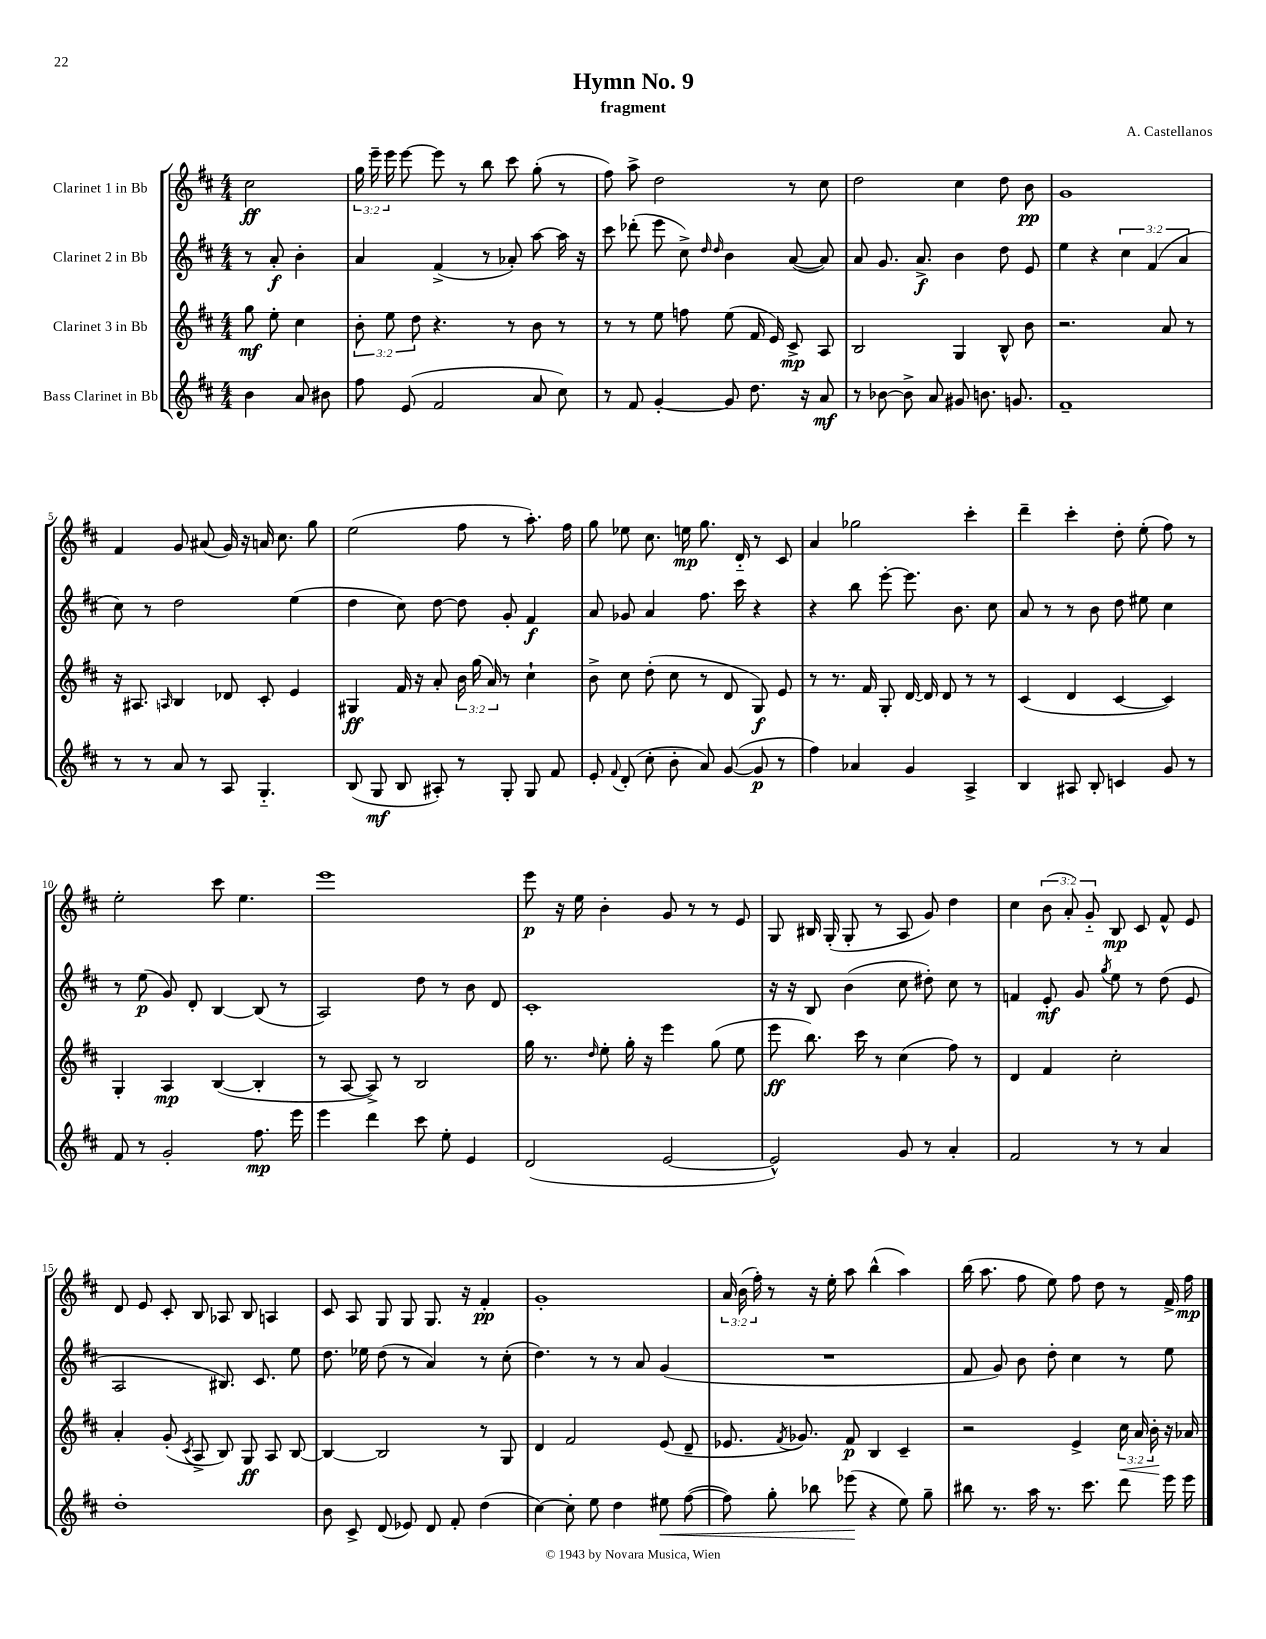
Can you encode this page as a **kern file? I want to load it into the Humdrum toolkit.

**kern	**kern	**kern	**kern
*staff4	*staff3	*staff2	*staff1
*clefG2	*clefG2	*clefG2	*clefG2
*k[f#c#]	*k[f#c#]	*k[f#c#]	*k[f#c#]
*M4/4	*M4/4	*M4/4	*M4/4
4b\	8gg\	8r	2cc#\
.	8ee'\	8a'/	.
8a/	4cc#\	4b'\	.
8b#\	.	.	.
=	=	=	=
8ff#\	12b'\	4a/	24gg\
.	.	.	24eee~\
.	12ee\	.	24eee\
(8e/	.	.	[8eee\
.	12dd\	.	.
2f#/	4.r	(4f#^/	8eee\]
.	.	.	8r
.	.	8r	8bb\
.	8r	8a-'/)	8ccc#\
8a/	8b\	[8aa\	(8gg'\
8cc#\)	8r	16aa\]	8r
.	.	16r	.
=	=	=	=
8r	8r	8ccc#\	8ff#\)
8f#/	8r	(8ddd-'\	8aa^\
[4g'/	8ee\	8eee\	2dd\
.	8ff\	8cc#^\)	.
.	.	16qqdd/	.
.	.	16qqdd/	.
8g/]	(8ee\	4b\	.
8.dd\	16f#/	.	.
.	16e/)	.	.
.	8c#^/	([8a/	8r
16r	.	.	.
8a/	8A/	8a/])	8cc#\
=	=	=	=
8r	2B/	8a/	2dd\
[8b-\	.	8.g/	.
8b-^\]	.	.	.
.	.	8.a^/	.
8a/	.	.	.
8g#/	4G/	4b\	4cc#\
8.b\	.	.	.
.	8B^^/	8dd\	8dd\
8.g/	.	.	.
.	8b\	8e/	8b\
=	=	=	=
1f#~	2.r	4ee\	1g
.	.	4r	.
.	.	6cc#\	.
.	.	(6f#/	.
.	8a/	.	.
.	.	6a/	.
.	8r	.	.
=	=	=	=
8r	16r	8cc#\)	4f#/
.	8.A#/	.	.
8r	.	8r	.
.	16qqA/	.	.
8a/	4B/	2dd\	8g/
8r	.	.	(8a#/
8A/	8d-/	.	16g/)
.	.	.	16r
4.G'~/	8c#'/	.	16a/
.	.	.	8.cc#\
.	4e/	(4ee\	.
.	.	.	8gg\
=	=	=	=
(8B/	4G#/	4dd\	(2ee\
8G/	.	.	.
8B/	16f#/	8cc#\)	.
.	16r	.	.
8A#'/)	8a'/	[8dd\	.
8r	24b\	8dd\]	8ff#\
.	(24gg\	.	.
.	24a/)	.	.
8G'/	8r	8g'/	8r
8G/	4cc#`\	4f#/	8.aa'\)
8f#/	.	.	.
.	.	.	16ff#\
=	=	=	=
8e'/	8b^\	8a/	8gg\
8qqf#/	.	.	.
(8d'/	8cc#\	8g-/	8ee-\
8cc#'\	(8dd'\	4a/	8.cc#\
8b'\	8cc#\	.	.
.	.	.	16ee\
8a/)	8r	8.ff#\	8.gg\
([8g/	8d/	.	.
.	.	16ccc#\	16d'~/
8g/]	8G/)	4r	8r
8r	8e/	.	8c#/
=	=	=	=
4ff#\)	8r	4r	4a/
.	8.r	.	.
4a-/	.	8bb\	2gg-\
.	16f#/	.	.
.	8G'/	[8eee'\	.
4g/	[16d/	8.eee\]	.
.	16d/]	.	.
.	8d/	.	.
.	.	8.b\	.
4A^/	8r	.	4ccc#'\
.	8r	8cc#\	.
=	=	=	=
4B/	(4c#/	8a/	4ddd~\
.	.	8r	.
8A#/	4d/	8r	4ccc#'\
8B'/	.	8b\	.
4c/	[4c#/	8dd\	8dd'\
.	.	8ee#\	(8ee'\
8g/	4c#/])	4cc#\	8ff#\)
8r	.	.	8r
=	=	=	=
8f#/	4G'/	8r	2ee'\
8r	.	(8ee\	.
2g'/	4A/	8g/)	.
.	.	8d'/	.
.	([4B/	[4B/	8ccc#\
.	.	.	4.ee\
8.ff#\	4B'/]	(8B/]	.
.	.	8r	.
16eee\	.	.	.
=	=	=	=
4eee\	8r	2A/)	1eee
.	[8A/	.	.
4ddd\	8A^/])	.	.
.	8r	.	.
8ccc#\	2B/	8dd\	.
8ee'\	.	8r	.
4e/	.	8b\	.
.	.	8d/	.
=	=	=	=
(2d/	16gg\	1c#'	8eee\
.	8.r	.	.
.	.	.	16r
.	.	.	16ee\
.	16qqdd/	.	.
.	8ee'\	.	4b'\
.	16gg'\	.	.
.	16r	.	.
[2e/	4eee\	.	8g/
.	.	.	8r
.	(8gg\	.	8r
.	8ee\	.	8e/
=	=	=	=
2e^^/])	8eee\	16r	8G/
.	.	16r	.
.	8.bb\)	8B/	16B#/
.	.	.	(16G'/
.	.	(4b\	8G'/
.	16ccc#\	.	.
.	8r	.	8r
8g/	(4cc#\	8cc#\	8A/
8r	.	8dd#'\)	8g/)
4a'/	8ff#\)	8cc#\	4dd\
.	8r	8r	.
=	=	=	=
2f#/	4d/	4f/	4cc#\
.	4f#/	8e'/	(12b\
.	.	.	12a'/)
.	.	8g/	.
.	.	.	12g'~/
.	.	8qgg/	.
8r	2cc#'\	8ee\	8B/
8r	.	8r	8c#/
4a/	.	(8dd\	8f#^^/
.	.	8e/	8e/
=	=	=	=
1dd'	4a'/	2A/	8d/
.	.	.	8e/
.	(8g'/	.	8c#'/
.	8qc#/	.	.
.	8A^/	.	8B/
.	8B/)	8.B#/)	8A-/
.	8G/	.	8B/
.	.	8.c#/	.
.	8A/	.	4A/
.	[8B/	8ee\	.
=	=	=	=
8b\	4B/_	8.dd\	8c#/
8c#^/	.	.	8A/
.	.	16ee-\	.
(8d/	2B/]	(8dd\	8G/
8e-/)	.	8r	8G/
8d/	.	4a/)	8.G/
8f#'/	.	.	.
.	.	.	16r
(4dd\	8r	8r	4f#'/
.	8G/	(8cc#'\	.
=	=	=	=
[4cc#\)	4d/	4.dd\)	1g'
8cc#'\]	2f#/	.	.
8ee\	.	8r	.
4dd\	.	8r	.
.	.	8a/	.
8ee#\	(8e/	(4g/	.
([8ff#\	8d~/	.	.
=	=	=	=
8ff#\])	8.e-/	1r	24a/
.	.	.	(24b\
.	.	.	24ff#'\)
8gg'\	.	.	8r
.	8qf#/	.	.
.	8.g-/)	.	.
8bb-\	.	.	16r
.	.	.	16ee'\
(8eee-\	8f#/	.	8aa\
4r	4B/	.	(4bb^^\
8ee\)	4c#~/	.	4aa\)
8gg~\	.	.	.
=	=	=	=
8bb#\	2r	8f#/	(16bb\
.	.	.	8.aa\
8.r	.	8g/)	.
.	.	8b\	8ff#\
16aa\	.	.	.
8.r	.	8dd'\	8ee\)
.	4e^/	4cc#\	8ff#\
8.ccc#\	.	.	.
.	.	.	8dd\
8ddd\	24cc#\	8r	8r
.	24a/	.	.
.	24b'\	.	.
16eee\	16r	8ee\	16f#^/
16eee\	16a-/	.	16ff#\
==	==	==	==
*-	*-	*-	*-
